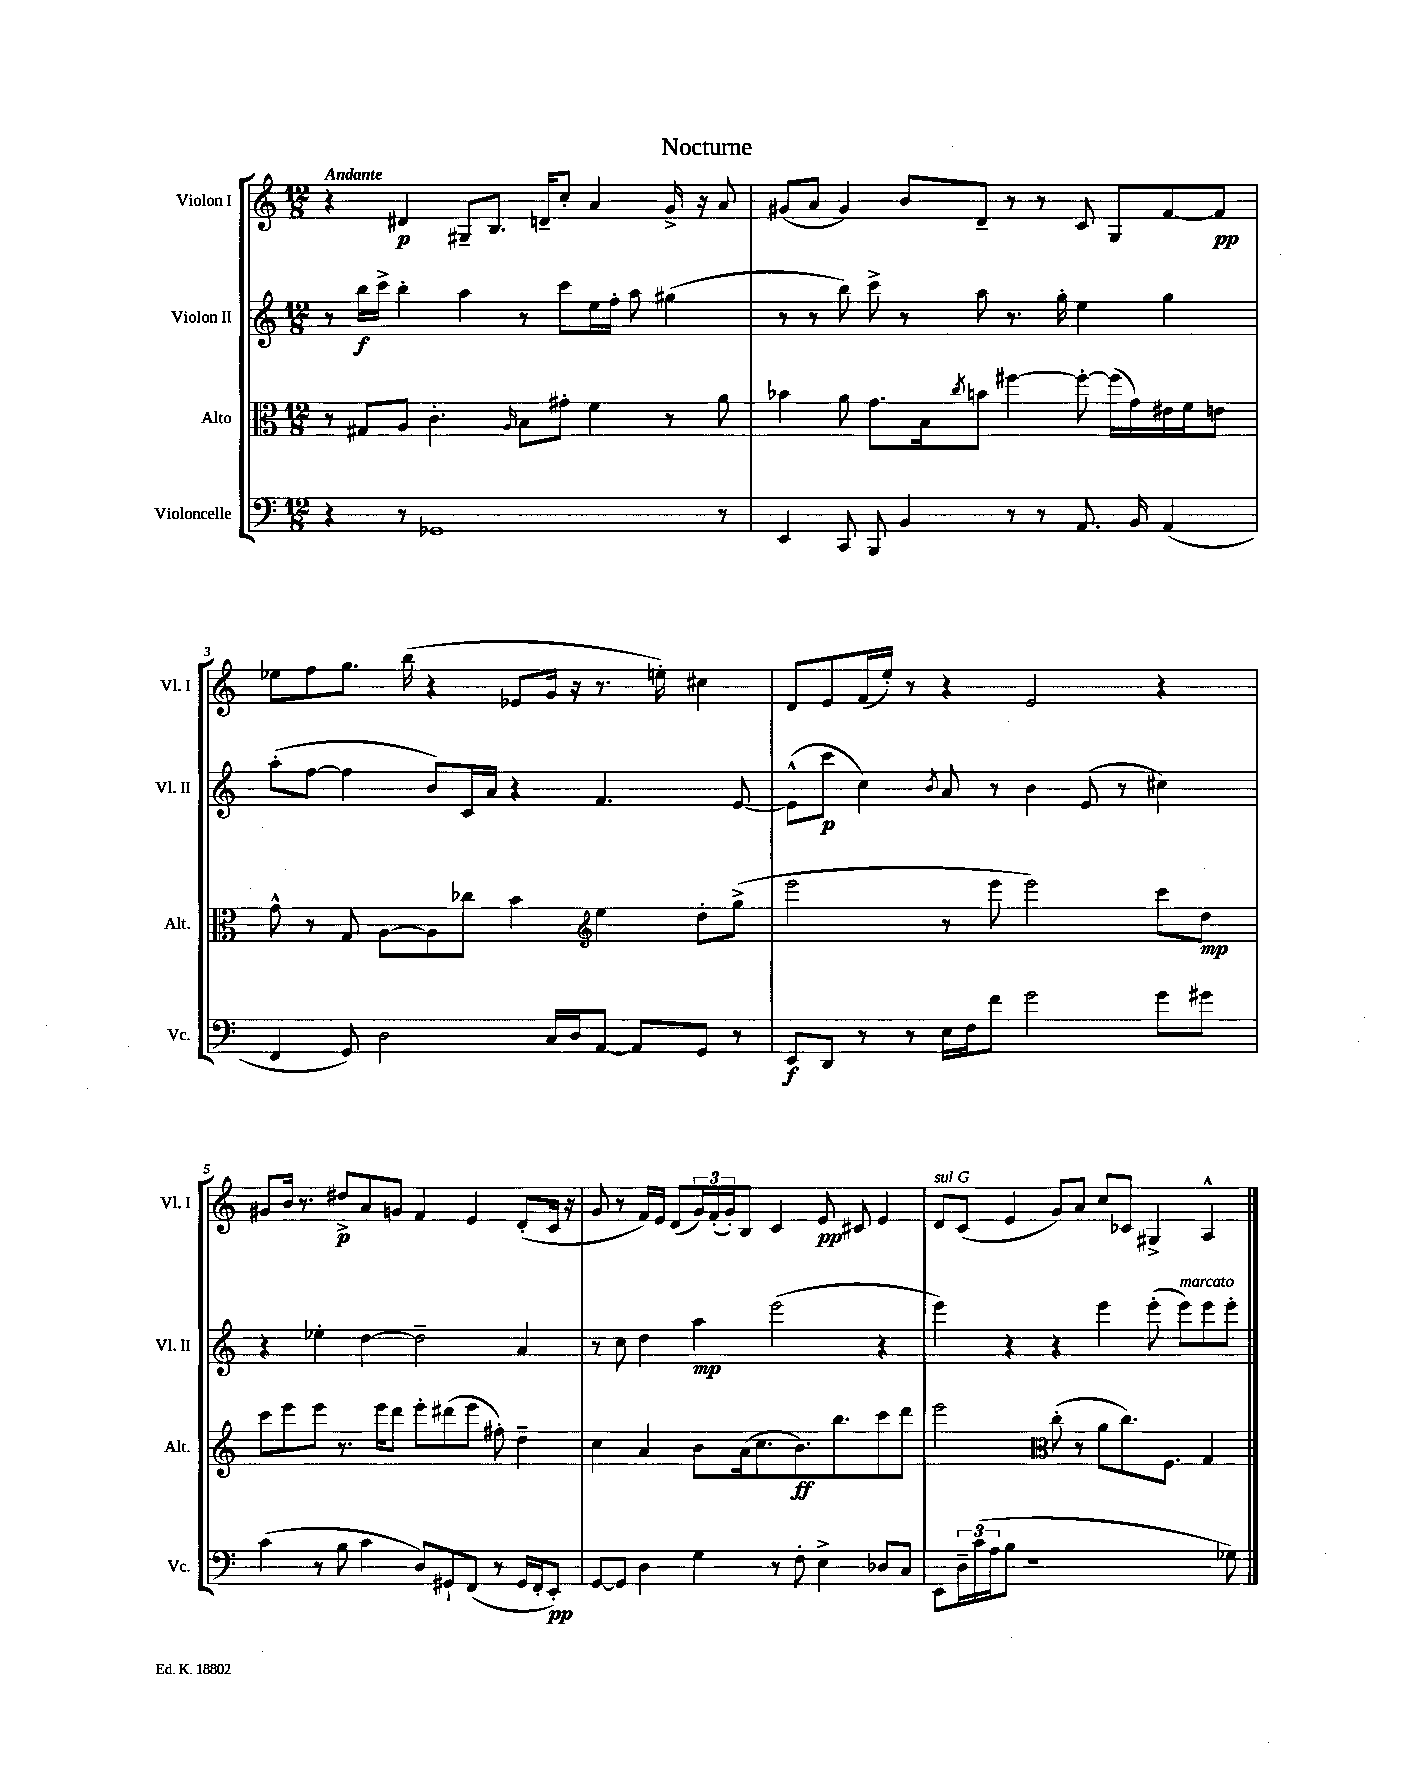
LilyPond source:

\header { title = "Nocturne" }
<<
\new StaffGroup <<
\new Staff = "s0" \with { instrumentName = "Violon I" shortInstrumentName = "Vl. I" } {
    \clef treble \key c \major \numericTimeSignature \time 12/8 \tempo "Andante"
    r4 dis'4\p gis8-- b8. d'16-- c''8-. a'4 g'16-> r16 a'8 |
    gis'8( a'8 gis'4) b'8 d'8-- r8 r8 c'8 g8 f'8~ f'8\pp |
    ees''8 f''8 g''8. b''16( r4 ees'8 g'16 r16 r8. e''16-.) cis''4 |
    d'8 e'8 f'16( e''16-.) r8 r4 e'2 r4 |
    gis'8 b'16 r8. dis''8->\p a'8 g'8 f'4 e'4 d'8-.( c'16 r16 |
    g'8 r8 f'16) e'16 d'8( \tuplet 3/2 { g'16) f'16-.( g'16-.) } b8 c'4 e'8\pp cis'8 e'4 |
    d'8^\markup { \italic "sul G" } c'8( e'4 g'8) a'8 c''8 ces'8 gis4-> a4-^ \bar "|." |
}
\new Staff = "s1" \with { instrumentName = "Violon II" shortInstrumentName = "Vl. II" } {
    \clef treble \key c \major \numericTimeSignature \time 12/8
    r8 b''16\f c'''16-> b''4-. a''4 r8 c'''8 e''16 f''16-. a''8 gis''4( |
    r8 r8 b''8) c'''8-> r8 a''8 r8. g''16-. e''4 g''4 |
    a''8-.( f''8~ f''4 b'8) c'16 a'16 r4 f'4. e'8~ |
    e'8-^( c'''8\p c''4) \acciaccatura { b'8 } a'8 r8 b'4 e'8( r8 cis''4) |
    r4 ees''4-. d''4~ d''2-- a'4 |
    r8 c''8 d''4 a''4\mp e'''2( r4 |
    e'''4) r4 r4 e'''4 e'''8-.( e'''8^\markup { \italic "marcato" }) e'''8 e'''8-. \bar "|." |
}
\new Staff = "s2" \with { instrumentName = "Alto" shortInstrumentName = "Alt." } {
    \clef alto \key c \major \numericTimeSignature \time 12/8
    r8 gis8 a8 c'4.-. \grace { a16 } b8 gis'8-. f'4 r8 a'8 |
    bes'4 a'8 g'8. b16 \acciaccatura { c''8 } b'8 fis''4~ fis''8~-. fis''16( g'16) eis'16 f'16 e'8 |
    g'8-^ r8 g8 a8~ a8 ces''8 b'4 \clef treble e''4 d''8-. g''8->( |
    e'''2 r8 e'''8 e'''2) c'''8 d''8\mp |
    c'''8 e'''8 e'''8 r8. e'''16 d'''8 e'''8-. dis'''8( e'''8 fis''8-.) d''4-- |
    c''4 a'4 b'8 a'16( c''8. b'8.\ff) b''8. c'''8 d'''8 |
    e'''2 \clef alto c''8-.( r8 a'8 c''8.) f8. g4 \bar "|." |
}
\new Staff = "s3" \with { instrumentName = "Violoncelle" shortInstrumentName = "Vc." } {
    \clef bass \key c \major \numericTimeSignature \time 12/8
    r4 r8 ges,1 r8 |
    e,4 c,8 b,,8 b,4 r8 r8 a,8. b,16 a,4( |
    f,4 g,8) d2 c16 d16 a,8~ a,8 g,8 r8 |
    e,8\f d,8 r8 r8 e16 f16 f'8 g'2 g'8 gis'8 |
    c'4( r8 b8 c'4 d8) gis,8-! f,8( r8 gis,16 f,16-. e,8-.\pp) |
    g,8~ g,8 d4 g4 r8 f8-. e4-> des8 c8 |
    e,8 \tuplet 3/2 { d16-- c'16( a16 } b8 r1 ges8) \bar "|." |
}
>>
>>
